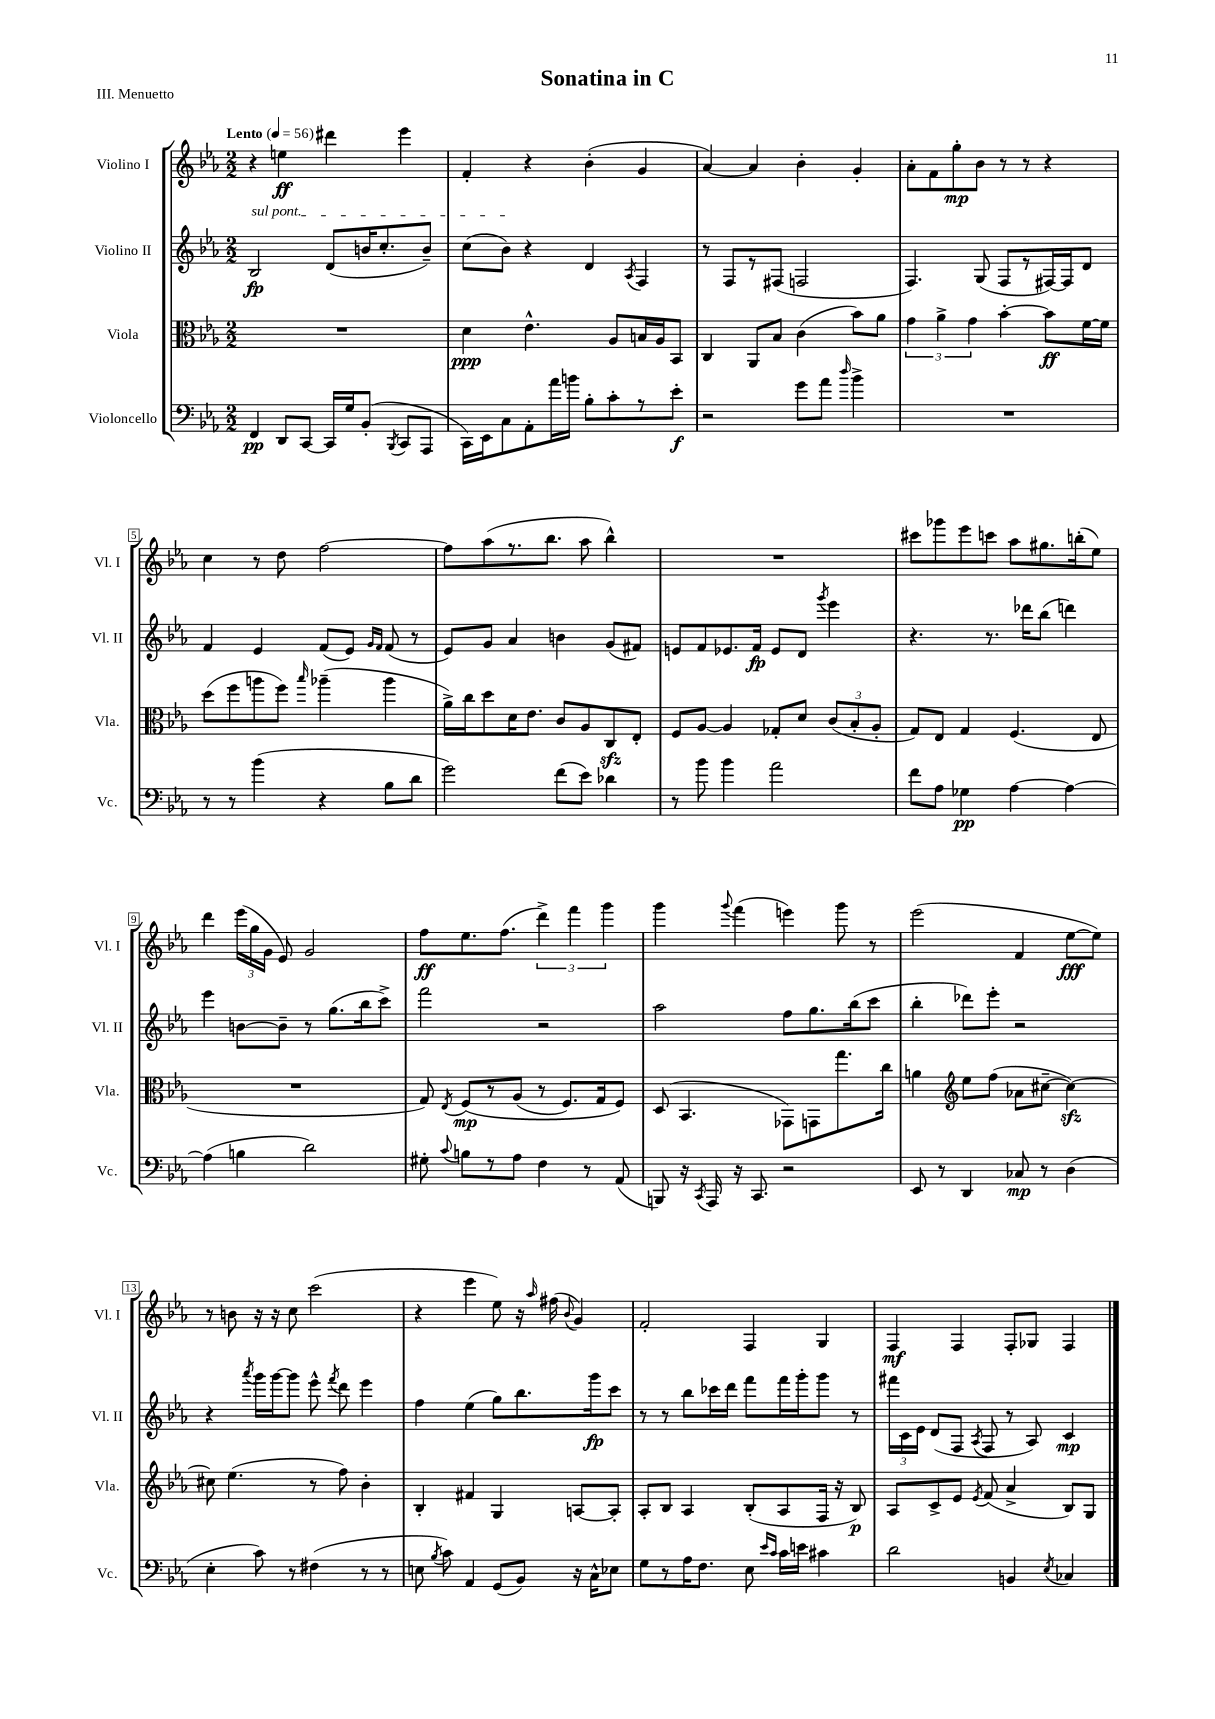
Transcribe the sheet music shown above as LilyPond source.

\header { title = "Sonatina in C" piece = "III. Menuetto" }
<<
\new StaffGroup <<
\new Staff = "s0" \with { instrumentName = "Violino I" shortInstrumentName = "Vl. I" } {
    \clef treble \key ees \major \numericTimeSignature \time 2/2 \tempo "Lento" 4 = 56
    \autoBeamOff r4 e''4\ff dis'''4 ees'''4 |
    f'4-. r4 bes'4-.( g'4 |
    aes'4~) aes'4 bes'4-. g'4-. |
    aes'8[-. f'8 g''8-.\mp bes'8] r8 r8 r4 |
    c''4 r8 d''8 f''2~ |
    f''8[ aes''8( r8. bes''8.] aes''8 bes''4-^) |
    R1 |
    cis'''8[ ges'''8 ees'''8 c'''8] aes''8[ gis''8. b''16-.( ees''8]) |
    d'''4 \tuplet 3/2 { ees'''16[( g''16 g'16] } ees'8) g'2 |
    f''8[\ff ees''8. f''8.]( \tuplet 3/2 { d'''4->) f'''4 g'''4 } |
    g'''4 \appoggiatura { g'''8 } f'''4( e'''4) g'''8 r8 |
    ees'''2( f'4 ees''8[~\fff ees''8]) |
    r8 b'8 r16 r16 c''8 c'''2( |
    r4 ees'''4 ees''8) r16 \grace { aes''16 } fis''16( \appoggiatura { bes'8 } g'4) |
    f'2-. f4 g4 |
    f4\mf f4 f8[-. ges8] f4 \bar "|." |
}
\new Staff = "s1" \with { instrumentName = "Violino II" shortInstrumentName = "Vl. II" } {
    \clef treble \key ees \major \numericTimeSignature \time 2/2
    \autoBeamOff \once \override TextSpanner.bound-details.left.text = \markup { \italic "sul pont." } bes2\fp\startTextSpan d'8[( b'16 c''8.-. b'8]--) |
    c''8[( bes'8]\stopTextSpan) r4 d'4 \acciaccatura { aes8 } f4 |
    r8 f8[ r8 fis8]( f2 |
    f4.) g8( f8[ r8 fis16~) fis16 d'8] |
    f'4 ees'4 f'8[( ees'8]) \grace { g'16[ f'16] } f'8( r8 |
    ees'8[) g'8] aes'4 b'4 g'8[( fis'8]) |
    e'8[ f'8 ees'8. f'16]\fp ees'8[ d'8] \acciaccatura { g'''8 } ees'''4 |
    r4. r8. des'''16[ bes''8]( d'''4) |
    ees'''4 b'8[~ b'8]-- r8 g''8.[( bes''16 c'''8]->) |
    f'''2 r2 |
    aes''2 f''8[ g''8. bes''16( c'''8] |
    bes''4-. des'''8[) ees'''8]-. r2 |
    r4 \acciaccatura { aes'''8 } g'''16[ g'''16~ g'''8] ees'''8-^ \acciaccatura { f'''8 } d'''8 ees'''4 |
    f''4 ees''4( g''8[) bes''8. g'''16\fp c'''8] |
    r8 r8 bes''8[ ces'''16 d'''16] f'''8[ f'''16 g'''16-. g'''8] r8 |
    \tuplet 3/2 { fis'''16[ c'16 ees'16] } d'8[( f8] \acciaccatura { aes8 } f8 r8 aes8) c'4\mp \bar "|." |
}
\new Staff = "s2" \with { instrumentName = "Viola" shortInstrumentName = "Vla." } {
    \clef alto \key ees \major \numericTimeSignature \time 2/2
    \autoBeamOff R1 |
    d'4\ppp ees'4.-^ aes8[ b16 aes16 bes,8] |
    c4 aes,8[ bes8] c'4( bes'8[) aes'8] |
    \tuplet 3/2 { g'4 aes'4-> g'4 } bes'4~-. bes'8[\ff f'16~ f'16] |
    d''8[( f''8 a''8 f''8]) \grace { bes''16 } aes''4--( aes''4 |
    aes'16[->) c''16 d''8 d'16 ees'8.] c'8[ aes8 c8\sfz ees8]-. |
    f8[ aes8]~ aes4 ges8[-. d'8] \tuplet 3/2 { c'8[( bes8-. aes8]-. } |
    g8[) ees8] g4 f4.( ees8 |
    R1 |
    g8) \acciaccatura { ees8 } f8[\mp\( r8 aes8]( r8 f8.[) g16 f8]\) |
    d8( bes,4. ges,8[) g,8 g''8. c''16] |
    a'4 \clef treble ees''8[ f''8]( aes'8[ cis''8]~-- cis''4~\sfz) |
    cis''8 ees''4.( r8 f''8) bes'4-. |
    bes4-. fis'4 g4 a8[~ a8]-. |
    aes8[-. bes8] aes4 bes8[-.( aes8 f16] r16 bes8\p) |
    aes8[ c'8-> ees'8] \acciaccatura { ees'8 } f'8( aes'4-> bes8[) g8] \bar "|." |
}
\new Staff = "s3" \with { instrumentName = "Violoncello" shortInstrumentName = "Vc." } {
    \clef bass \key ees \major \numericTimeSignature \time 2/2
    \autoBeamOff f,4\pp d,8[ c,8]~ c,16[ g16 bes,8]-.( \acciaccatura { bes,,8 } c,8[ aes,,8] |
    c,16[) ees,16 c8 aes,8-. aes'16 b'16] bes8[-. c'8-. r8 ees'8]-.\f |
    r2 g'8[ aes'8] \grace { d''16 } bes'4-> |
    R1 |
    r8 r8 bes'4( r4 bes8[ d'8] |
    g'2) f'8[( ees'8]) des'4 |
    r8 bes'8 bes'4 aes'2 |
    f'8[ aes8] ges4\pp aes4~ aes4~ |
    aes4( b4 d'2) |
    gis8-. \appoggiatura { c'8 } b8[ r8 aes8] f4 r8 aes,8( |
    b,,8) r16 \acciaccatura { c,8 } aes,,16 r16 c,8. r2 |
    ees,8 r8 d,4 ces8\mp r8 d4( |
    ees4-. c'8) r8 fis4( r8 r8 |
    e8 \acciaccatura { bes8 } c'8) aes,4 g,8[( bes,8]) r16 c16[-^ ees8] |
    g8[ r8 aes16 f8.] ees8 \grace { ees'16[ c'16] } c'16[ e'16] cis'4 |
    d'2 b,4 \acciaccatura { ees8 } ces4 \bar "|." |
}
>>
>>
\layout { \context { \Score \override BarNumber.stencil = #(make-stencil-boxer 0.1 0.3 ly:text-interface::print) } }
